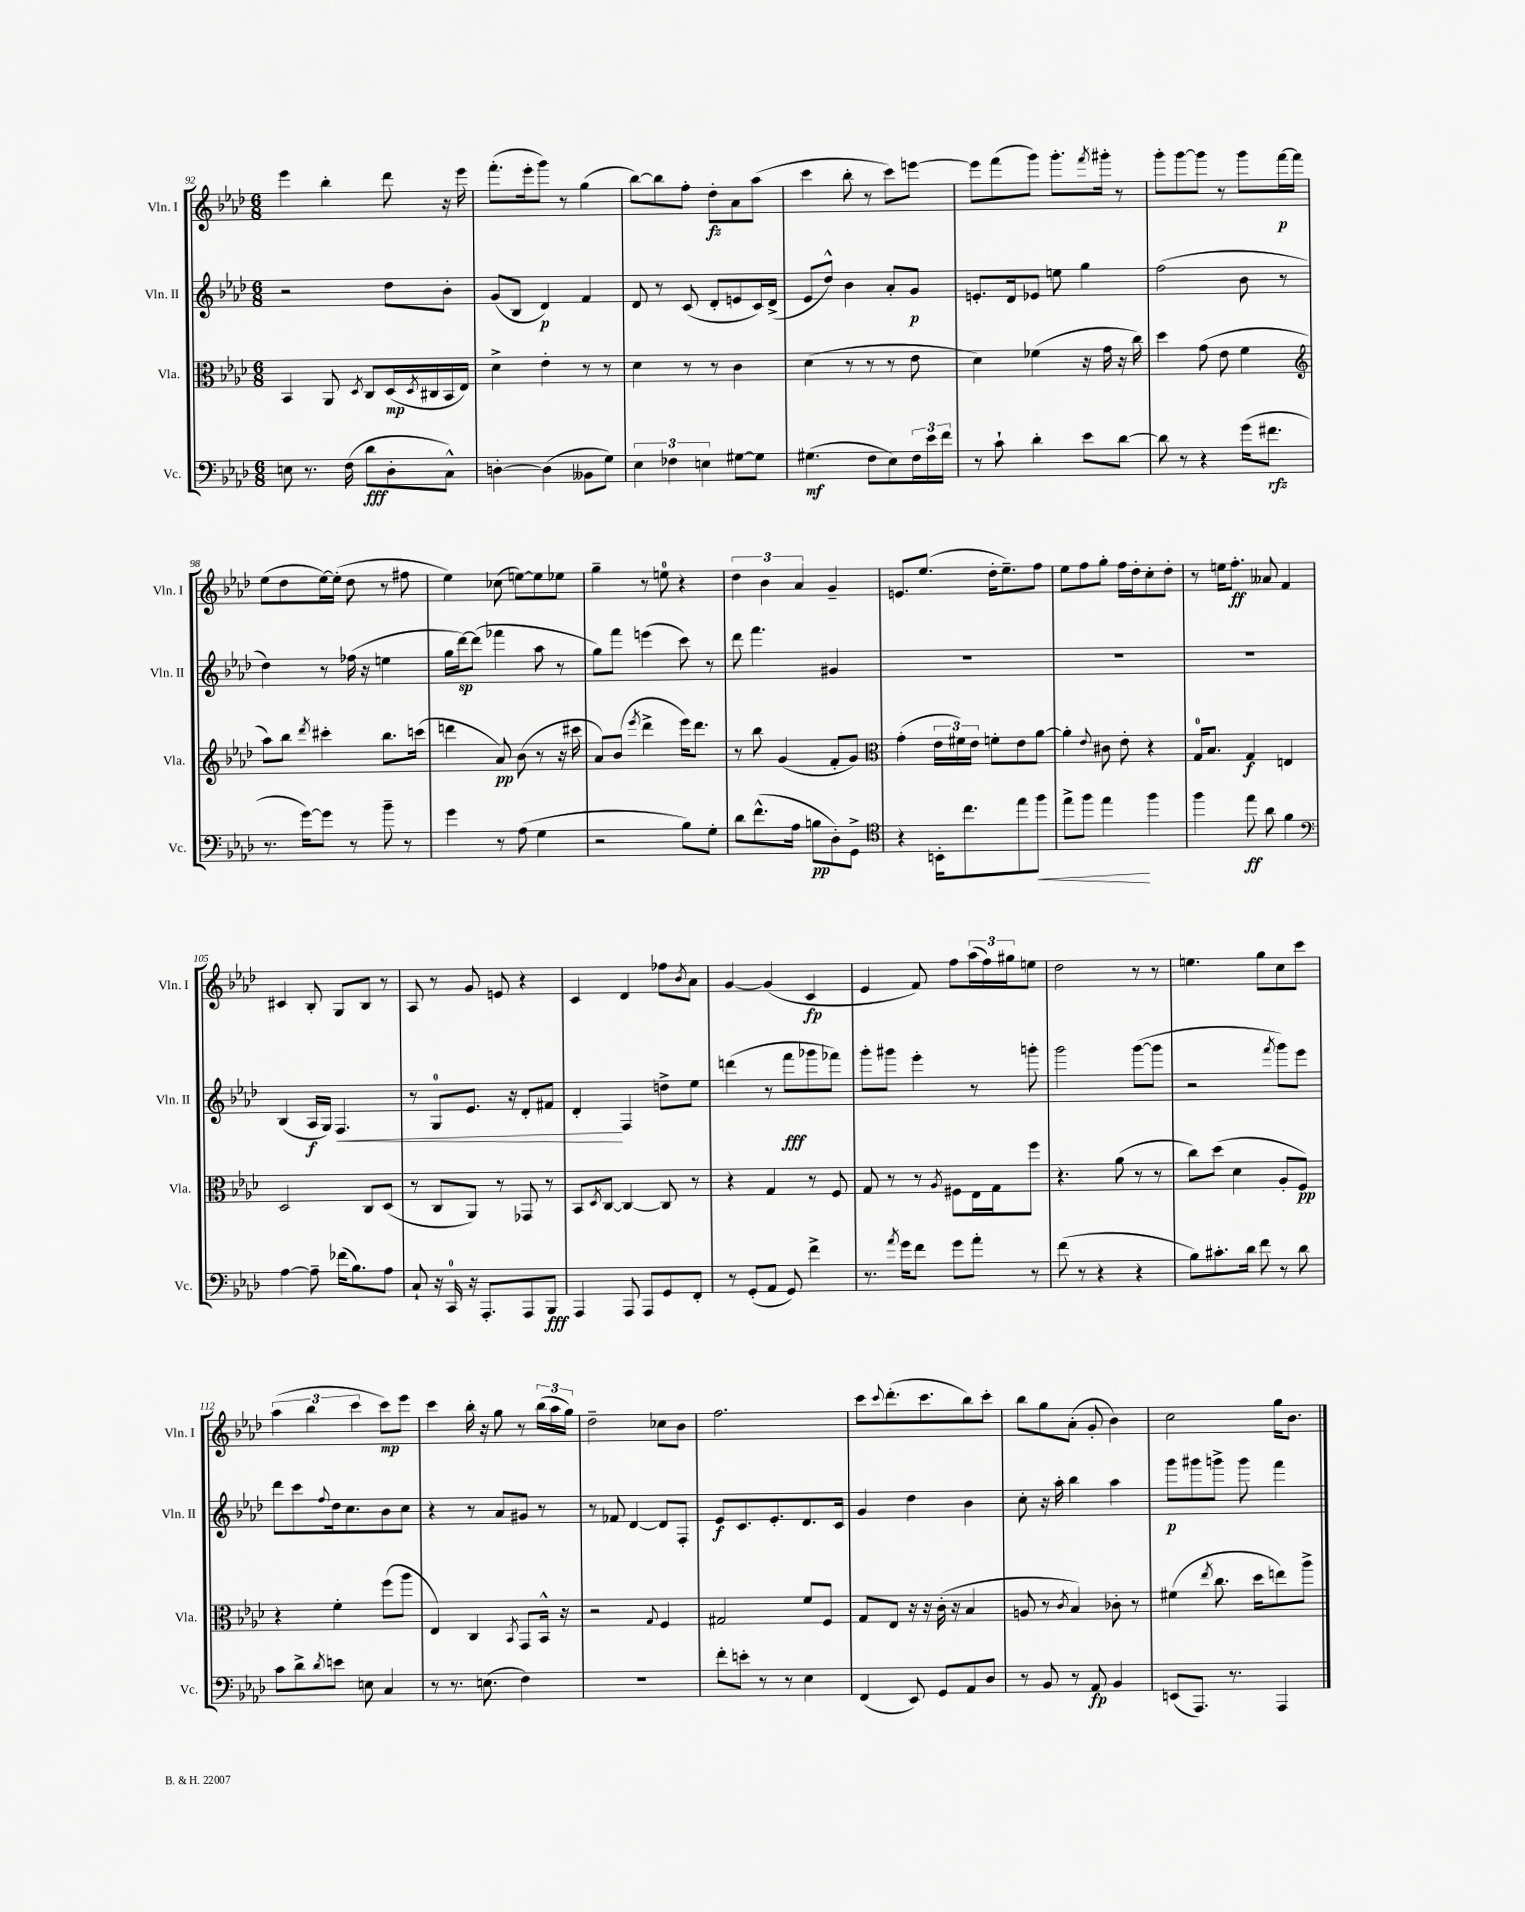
<<
\new StaffGroup <<
\new Staff = "s0" \with { instrumentName = "Vln. I" shortInstrumentName = "Vln. I" } {
    \clef treble \key aes \major \numericTimeSignature \time 6/8
    ees'''4 bes''4-. des'''8 r16 ees'''16 |
    f'''8.-.( ees'''16-. g'''8) r8 g''4( |
    bes''8~) bes''8 f''8-. des''8-.\fz aes'8 aes''8( |
    c'''4 bes''8-. r8 c'''8) e'''8~ |
    e'''8 f'''8( g'''8) g'''8.-. \acciaccatura { f'''8 } gis'''16-. r8 |
    g'''8-. g'''8~ g'''8 r8 g'''8 f'''16~\p f'''16 |
    ees''8( des''8 ees''16~) ees''16-.( des''8 r8 fis''8 |
    ees''4) ces''8( e''8~) e''8 ees''8 |
    g''4-- r8 e''8-0 r4 |
    \tuplet 3/2 { des''4 bes'4 aes'4 } g'4-- |
    e'8. ees''8.( des''16-. ees''8.--) f''8 |
    ees''8 f''8 g''8-. f''16 des''16-. c''8-. des''8-. |
    r8 e''16 f''8.-.\ff aeses'8 f'4 |
    cis'4 bes8-. g8 bes8 r8 |
    aes8 r8 g'8 e'8 r4 |
    c'4 des'4 fes''8 \acciaccatura { bes'8 } aes'8 |
    g'4~ g'4( c'4\fp |
    ees'4 f'8) f''8 \tuplet 3/2 { aes''16( f''16) gis''16 } e''8 |
    des''2 r8 r8 |
    e''4. g''8 c''8 c'''8 |
    \tuplet 3/2 { aes''4( bes''4 c'''4 } c'''8\mp) ees'''8 |
    c'''4 bes''16-. r16 g''8 r8 \tuplet 3/2 { bes''16( aes''16 g''16) } |
    des''2-- ces''8 bes'8 |
    f''2. |
    c'''8 \appoggiatura { c'''8 } des'''8.-.( c'''8. bes''8) c'''8-. |
    bes''8 g''8 aes'8-.( g'8-. bes'4) |
    c''2 g''16 bes'8. \bar "|." |
}
\new Staff = "s1" \with { instrumentName = "Vln. II" shortInstrumentName = "Vln. II" } {
    \clef treble \key aes \major \numericTimeSignature \time 6/8
    r2 des''8 bes'8-. |
    g'8( bes8 des'4\p) f'4 |
    des'8 r8 c'8( des'8-. e'8 c'16) des'16->( |
    ees'8 des''8-^) bes'4 aes'8-. g'8\p |
    e'8.-. des'16 ees'8 e''8 g''4 |
    f''2( bes'8 r8 |
    des''4) r8 fes''16( r16 e''4 |
    g''16 des'''16~\sp) des'''8( fes'''4 aes''8 r8 |
    g''8) f'''8 e'''4( c'''8) r8 |
    des'''8 f'''4. gis'4 |
    R2. |
    R2. |
    R2. |
    bes4( aes16\f g16) f4.\< |
    r8 g8-0 ees'8. r16 des'8-. fis'8 |
    des'4-.\! f4 d''8-> ees''8 |
    d'''4( r8 f'''8\fff ges'''8 fes'''8) |
    g'''8-. gis'''8 ees'''4-. r8 g'''8-. |
    g'''2 g'''8~( g'''8 |
    r2 \acciaccatura { f'''8 } g'''8) ees'''8 |
    des'''8 c'''8 \appoggiatura { f''8 } des''16 c''8. bes'8 c''8 |
    r4 r8 aes'8 gis'8 r8 |
    r8 fes'8 des'4~ des'8 f8-. |
    ees'8\f c'8. ees'8.-. des'8. c'16 |
    g'4 des''4 bes'4 |
    c''8-. r16 aes''16-. bes''4 aes''4 |
    g'''8\p gis'''8 g'''8-> g'''8 f'''4 \bar "|." |
}
\new Staff = "s2" \with { instrumentName = "Vla." shortInstrumentName = "Vla." } {
    \clef alto \key aes \major \numericTimeSignature \time 6/8
    bes,4 aes,8 \acciaccatura { des8 } c8 des16\mp( \acciaccatura { des8 } cis16 bes,16 ees16) |
    des'4-> ees'4-. r8 r8 |
    des'4 r8 r8 c'4 |
    des'4( r8 r8 r8 ees'8 |
    des'4) fes'4( r16 g'16 r16 c''16) |
    des''4 g'8( ees'8 f'4 |
    \clef treble aes''8) bes''8 \acciaccatura { des'''8 } cis'''4-. bes''8. c'''16( |
    d'''4 aes'8\pp) bes'8( r8 r16 cis'''16 |
    aes'8) bes'8( \acciaccatura { ees'''8 } des'''4-> ees'''16) des'''8. |
    r8 bes''8 g'4( f'8-. g'8) |
    \clef alto g'4-.( \tuplet 3/2 { ees'16 fis'16) ees'16 } f'8-. ees'8 aes'8~ |
    aes'4-. \appoggiatura { ees'8 } cis'8 ees'8-. r4 |
    g16-0 bes8. g4\f e4 |
    des2 c8 des8( |
    r8 c8 aes,8) r8 ges,8 r8 |
    bes,8 \acciaccatura { des8 } c8~ c4~ c8 r8 |
    r4 g4 r8 f8 |
    g8 r8 r8 \acciaccatura { aes8 } fis8 ees16 g16 f''8 |
    r4. aes'8( r8 r8 |
    c''8) des''8( des'4 aes8-. f8\pp) |
    r4 f'4-. f''8( aes''8 |
    ees4) c4 \acciaccatura { bes,8 } g,8 bes,16-^ r16 |
    r2 \appoggiatura { g8 } f4 |
    gis2 f'8 f8 |
    g8 ees8 r16 r16 c'16-.( r16 bes4 |
    a8 r8 \acciaccatura { c'8 } bes4) ces'8-. r8 |
    fis'4( \acciaccatura { ees''8 } c''8. des''16 e''8) aes''8-> \bar "|." |
}
\new Staff = "s3" \with { instrumentName = "Vc." shortInstrumentName = "Vc." } {
    \clef bass \key aes \major \numericTimeSignature \time 6/8
    e8 r8. f16( des'8\fff des8-. c8-^) |
    d4~-. d4( beses,8 g8) |
    \tuplet 3/2 { ees4 fes4 e4 } gis8~ gis8 |
    gis4.\mf( f8 ees8) \tuplet 3/2 { f16 ees'16 f'16 } |
    r8 c'8-! des'4-. ees'8 des'8~ |
    des'8 r8 r4 g'16( fis'8.\rfz |
    r8. g'16~) g'8 r8 bes'8-- r8 |
    g'4 r8 aes8( g4 |
    r2 bes8) g8-. |
    des'8 f'8.-^( aes16 b8\pp des8-.) g,8-> |
    \clef tenor r4 b,16-. c''8. ees''8 f''8\< |
    ees''8-> f''8 ees''4\! f''4 |
    f''4 ees''8\ff aes'8 f'4 |
    \clef bass aes4~ aes8-- fes'16( bes8.) aes8 |
    c8-! r16 c,16-0 r16 aes,,8.-. aes,,8 bes,,8\fff |
    aes,,4 aes,,8 aes,,8 g,8 f,8-. |
    r8 g,8-.( aes,8 g,8) f'4-> |
    r8. \acciaccatura { aes'8 } g'16 f'8 g'8 aes'8-. r8 |
    f'8( r8 r4 r4 |
    bes8) cis'8.-. des'16 f'8 r8 des'8 |
    c'8 des'8-> \acciaccatura { des'8 } e'8 e8 c4 |
    r8 r8. e8.( f4) |
    R2. |
    f'8-. e'8-. r8 r8 ees4 |
    f,4( ees,8) g,8 aes,8 des8 |
    r8 bes,8 r8 aes,8\fp bes,4 |
    e,8( aes,,8.) r8. aes,,4 \bar "|." |
}
>>
>>
\layout { \context { \Score currentBarNumber = #92 } }
